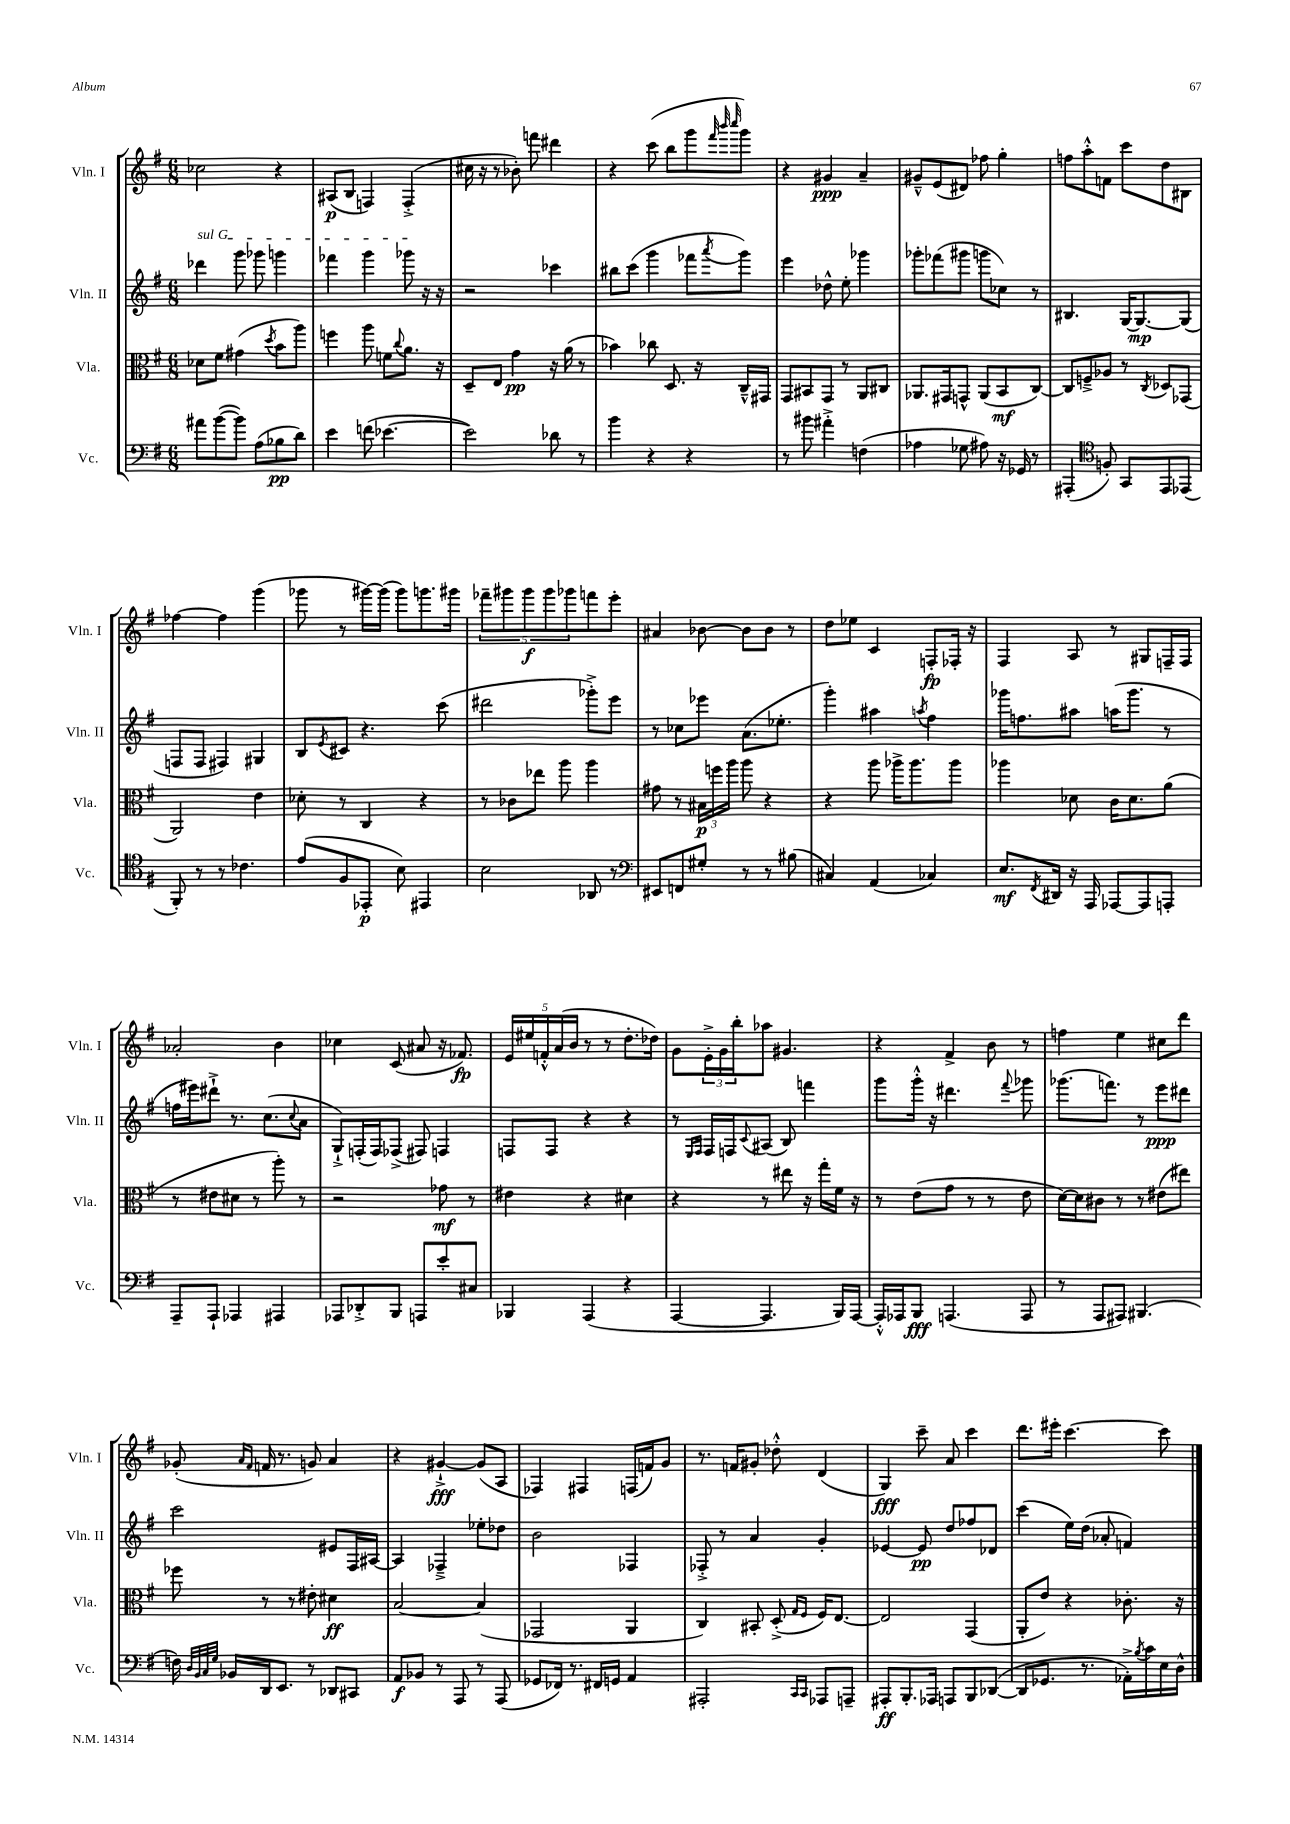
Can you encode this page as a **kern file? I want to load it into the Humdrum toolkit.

**kern	**dynam	**kern	**dynam	**kern	**dynam	**kern	**dynam
*part4	*part4	*part3	*part3	*part2	*part2	*part1	*part1
*staff4	*staff4	*staff3	*staff3	*staff2	*staff2	*staff1	*staff1
*I"Vc.	*	*I"Vla.	*	*I"Vln. II	*	*I"Vln. I	*
*I'Vc.	*	*I'Vla.	*	*I'Vln. II	*	*I'Vln. I	*
*clefF4	*	*clefC3	*	*clefG2	*	*clefG2	*
*k[f#]	*	*k[f#]	*	*k[f#]	*	*k[f#]	*
*M6/8	*	*M6/8	*	*M6/8	*	*M6/8	*
=51	=51	=51	=51	=51	=51	=51	=51
!	!	!	!	!LO:TX:a:i:t=sul G	!	!	!
8a#X\L	.	8d-X\L	.	4ddd-X\	.	2cc-X\	.
([8b\	.	8f#\J	.	.	.	.	.
8b\J])	.	(4g#X\	.	8ggg\	.	.	.
(8A\L	.	.	.	8ggg-X\	.	.	.
.	.	8qdd/	.	.	.	.	.
8B-X\	pp	8b\L	.	4gggn\	.	4r	.
8d\J)	.	8aa\J)	.	.	.	.	.
=52	=52	=52	=52	=52	=52	=52	=52
4e\	.	4ffn\	.	4fff-X\	.	(8A#X/L	p
.	.	.	.	.	.	8B/J	.
(8fn\	.	8aa\	.	4ggg\	.	4Fn/)	.
[4.e-X\	.	8fn\L	.	.	.	.	.
.	.	8qqcc/	.	.	.	.	.
.	.	8.a\J	.	8ggg-X\	.	(4F'^/	.
.	.	.	.	16r	.	.	.
.	.	16r	.	16r	.	.	.
=53	=53	=53	=53	=53	=53	=53	=53
2e-\])	.	8D~/L	.	2r	.	16cc#X\	.
.	.	.	.	.	.	16r	.
.	.	8E/J	.	.	.	8r	.
.	.	4g\	pp	.	.	8b-X'\)	.
.	.	.	.	.	.	8fffn\	.
8d-X\	.	16r	.	4ccc-X\	.	4ddd#X\	.
.	.	(16a\	.	.	.	.	.
8r	.	8r	.	.	.	.	.
=54	=54	=54	=54	=54	=54	=54	=54
4b\	.	4b-X\)	.	8bb#X\L	.	4r	.
.	.	.	.	(8ccc\J	.	.	.
4r	.	8cc-X\	.	4ggg\	.	(8ccc\	.
.	.	8.D/	.	.	.	8bb\L	.
4r	.	.	.	8fff-X\L	.	8ggg\	.
.	.	16r	.	.	.	.	.
.	.	.	.	.	.	32qqfff#/	.
.	.	.	.	.	.	32qqbbb/	.
.	.	.	.	8qaaa/	.	32qqcccc/	.
.	.	16C~^^/LL	.	8ggg\J)	.	8ggg\J)	.
.	.	16GG#X/JJ	.	.	.	.	.
=55	=55	=55	=55	=55	=55	=55	=55
8r	.	8GG/L	.	4eee\	.	4r	.
8b#X\	.	8BB#X/	.	.	.	.	.
4a#X'^\	.	8GG/J	.	8dd-X^^\	.	4g#X/	ppp
.	.	8r	.	8ee'\	.	.	.
(4Fn\	.	8AA/L	.	4ggg-X\	.	4a~/	.
.	.	8C#X/J	.	.	.	.	.
=56	=56	=56	=56	=56	=56	=56	=56
4A-X\	.	8.AA-X/L	.	8ggg-X'\L	.	8g#X~^^/L	.
.	.	.	.	(8fff-X\	.	(8e/	.
.	.	16GG#X/k	.	.	.	.	.
8G-X\	.	8GGn^^/J	.	8ggg#X\J	.	8d#X/J)	.
8A#X\)	.	(8AA-/L	.	8gggn\L	.	8ff-X\	.
16r	.	8BB/	mf	8cc-X\J)	.	4gg'\	.
16GG-X/	.	.	.	.	.	.	.
8r	.	[8C/J)	.	8r	.	.	.
=57	=57	=57	=57	=57	=57	=57	=57
(4AAA#X'/	.	8C/L]	.	4.B#X/	.	8ffn\L	.
.	.	8Fn~^/	.	.	.	8aa'^^\	.
*clefC4	*	*	*	*	*	*	*
8Fn'/)	.	8A-X/J	.	.	.	8fn\J	.
8GG/L	.	8r	.	[16G/KL	.	8ccc\L	.
.	.	.	.	8.G/_	mp	.	.
.	.	8qC/	.	.	.	.	.
8EE/	.	8D-X/L	.	.	.	8dd\	.
(8EE-X/J	.	(8GG-X/J	.	(8G/J]	.	8B#X\J	.
!!LO:LB:g=z
=58	=58	=58	=58	=58	=58	=58	=58
8FF#'/)	.	2AA/)	.	8Fn/L	.	[4ff-X\	.
8r	.	.	.	8F/J	.	.	.
8r	.	.	.	4F#X/)	.	4ff-\]	.
4.c-X\	.	.	.	.	.	.	.
.	.	4e\	.	4G#X/	.	(4ggg\	.
=59	=59	=59	=59	=59	=59	=59	=59
(8e/L	.	8d-X'\	.	8B/L	.	8ggg-X\	.
.	.	.	.	8qe/	.	.	.
8F#/	.	8r	.	8c#X/J	.	8r	.
8EE-X'/J	p	4C/	.	4.r	.	[16ggg#X\LL)	.
.	.	.	.	.	.	(16ggg#\JJ]	.
8B\)	.	.	.	.	.	8ggg#\L)	.
4EE#X/	.	4r	.	.	.	8.gggn\	.
.	.	.	.	(8ccc\	.	.	.
.	.	.	.	.	.	16ggg#X\Jk	.
=60	=60	=60	=60	=60	=60	=60	=60
2B\	.	8r	.	2ddd#X\	.	10fff-X~\L	.
.	.	.	.	.	.	10ggg#X\	.
.	.	8c-X\L	.	.	.	.	.
.	.	.	.	.	.	10ggg#\	f
.	.	8ee-X\J	.	.	.	.	.
.	.	.	.	.	.	10ggg#\	.
.	.	8aa\	.	.	.	.	.
.	.	.	.	.	.	10ggg-X\	.
8AA-X/	.	4aa\	.	8ggg-X'^\L)	.	8fffn\	.
8r	.	.	.	8eee\J	.	8eee'\J	.
=61	=61	=61	=61	=61	=61	=61	=61
*clefF4	*	*	*	*	*	*	*
8EE#X/L	.	8g#X\	.	8r	.	4a#X/	.
8FFn/	.	8r	.	8cc-X\L	.	.	.
8G#X'/J	.	24B#X\LL	p	8eee-X\J	.	[8b-X\	.
.	.	24ffn\	.	.	.	.	.
.	.	24aa\JJ	.	.	.	.	.
8r	.	8aa\	.	(8.a\L	.	8b-\L]	.
8r	.	4r	.	.	.	8b-\J	.
.	.	.	.	8.ee-X'\J	.	.	.
(8B#X\	.	.	.	.	.	8r	.
=62	=62	=62	=62	=62	=62	=62	=62
4C#X/)	.	4r	.	4ggg'\)	.	8dd\L	.
.	.	.	.	.	.	8ee-X\J	.
(4AA/	.	8aa\	.	4aa#X\	.	4c/	.
.	.	16aa-X^\KL	.	.	.	.	.
.	.	8.aa-\	.	.	.	.	.
.	.	.	.	8qaan/	.	.	.
4C-X/)	.	.	.	4ff#\	.	8Fn'/L	fp
.	.	8aa-\J	.	.	.	16F-X'/Jk	.
.	.	.	.	.	.	16r	.
=63	=63	=63	=63	=63	=63	=63	=63
8.E/L	mf	4aa-X\	.	16ggg-X\KL	.	4F#/	.
.	.	.	.	8.ffn\	.	.	.
8qFF#/	.	.	.	.	.	.	.
16DD#X/Jk	.	.	.	.	.	.	.
16r	.	8d-X\	.	8aa#X\J	.	8A/	.
16AAA/	.	.	.	.	.	.	.
[8AAA-X/L	.	16c\KL	.	(16aan\KL	.	8r	.
.	.	8.d-\	.	8.ggg-\J	.	.	.
8AAA-/]	.	.	.	.	.	8G#X/L	.
8AAAn'/J	.	(8a\J	.	8r	.	16Fn~/L	.
.	.	.	.	.	.	16F/JJ	.
!!LO:LB:g=z
=64	=64	=64	=64	=64	=64	=64	=64
8AAA~/L	.	8r	.	16ffn\LL	.	2a-X'/	.
.	.	.	.	16eee#X\J)	.	.	.
8AAA`/J	.	8e#X\L	.	8ddd#X`^\J	.	.	.
4AAA-X/	.	8d#X\J	.	8.r	.	.	.
.	.	8r	.	.	.	.	.
.	.	.	.	(8.cc\L	.	.	.
4AAA#X/	.	8aa'\)	.	.	.	4b\	.
.	.	.	.	8qqcc/	.	.	.
.	.	8r	.	8a\J	.	.	.
=65	=65	=65	=65	=65	=65	=65	=65
8AAA-X/L	.	2r	.	8G`^/L)	.	4cc-X\	.
8DD-X'^/	.	.	.	(16Fn'/L	.	.	.
.	.	.	.	16F/J)	.	.	.
8BBB/J	.	.	.	(8F-X^/J	.	(8c/	.
8AAAn/L	.	.	.	8F#X/)	.	8a#X/	.
8e'/	.	8g-X\	mf	4Fn/	.	16r	.
.	.	.	.	.	.	8.f-X/)	fp
8C#X/J	.	8r	.	.	.	.	.
=66	=66	=66	=66	=66	=66	=66	=66
4BBB-X/	.	4e#X\	.	8Fn/L	.	20e/LL	.
.	.	.	.	.	.	20ee#X/	.
.	.	.	.	.	.	20fn'^^/	.
.	.	.	.	8F/J	.	.	.
.	.	.	.	.	.	(20a/	.
.	.	.	.	.	.	20b/JJ	.
(4AAA/	.	4r	.	4r	.	8r	.
.	.	.	.	.	.	8r	.
4r	.	4d#X\	.	4r	.	8.dd'\L	.
.	.	.	.	.	.	16dd-X\Jk)	.
=67	=67	=67	=67	=67	=67	=67	=67
[4AAA/	.	4r	.	8r	.	8g\L	.
.	.	.	.	16qqE/LL	.	.	.
.	.	.	.	16qqF#/JJ	.	.	.
.	.	.	.	16F#/LL	.	24e'^\L	.
.	.	.	.	.	.	24g\	.
.	.	.	.	16Fn/J	.	.	.
.	.	.	.	.	.	24bb'\J	.
.	.	.	.	8qqc/	.	.	.
4.AAA/]	.	8r	.	(8A#X/J	.	8aa-X\J	.
.	.	8ee#X\	.	8B/)	.	4.g#X/	.
.	.	16r	.	4fffn\	.	.	.
.	.	16gg'\LL	.	.	.	.	.
16BBB/LL)	.	16f#\JJ	.	.	.	.	.
[16AAA/JJ	.	16r	.	.	.	.	.
=68	=68	=68	=68	=68	=68	=68	=68
16AAA'^^/LL]	.	8r	.	8ggg\L	.	4r	.
16AAA-X/J	.	.	.	.	.	.	.
8BBB/J	fff	(8e\L	.	16ggg'^^\Jk	.	.	.
.	.	.	.	16r	.	.	.
(4.AAAn/	.	8g\J	.	4.ddd#X\	.	4f#^/	.
.	.	8r	.	.	.	.	.
.	.	8r	.	.	.	8b\	.
.	.	.	.	8qqfff#/	.	.	.
8AAA/	.	8e\	.	8ggg-X\	.	8r	.
=69	=69	=69	=69	=69	=69	=69	=69
8r	.	[16d\LL)	.	(8.ggg-X\L	.	4ffn\	.
.	.	16d\J]	.	.	.	.	.
8AAA/L	.	8c#X\J	.	.	.	.	.
.	.	.	.	8.fffn\J)	.	.	.
8AAA#X/J)	.	8r	.	.	.	4ee\	.
(4.BBB#X/	.	8r	.	8r	.	.	.
.	.	(8e#X\L	.	8eee\L	ppp	8cc#X\L	.
.	.	8ee#X\J)	.	8ddd#X\J	.	8ddd\J	.
!!LO:LB:g=z
=70	=70	=70	=70	=70	=70	=70	=70
16Fn\)	.	8ff-X\	.	2ccc\	.	(8g-X'/	.
32qqD/LLL	.	.	.	.	.	.	.
32qqBB/	.	.	.	.	.	.	.
32qqC/	.	.	.	.	.	.	.
32qqG/JJJ	.	.	.	.	.	.	.
16BB-X/LL	.	.	.	.	.	.	.
.	.	.	.	.	.	16qqa/LL	.
.	.	.	.	.	.	16qqf#/JJ	.
16DD/J	.	8r	.	.	.	16fn/	.
8.EE/J	.	.	.	.	.	8.r	.
.	.	8r	.	.	.	.	.
8r	.	8e#X'\	.	.	.	8gn/)	.
8DD-X/L	.	4d#X\	ff	8e#X/L	.	4a/	.
8CC#X/J	.	.	.	16F#/L	.	.	.
.	.	.	.	[16A#X/JJ	.	.	.
=71	=71	=71	=71	=71	=71	=71	=71
8AA/L	f	[2B/	.	4A#/]	.	4r	.
8BB-X/J	.	.	.	.	.	.	.
8r	.	.	.	4F-X~^/	.	[4g#X`^/	fff
8AAA/	.	.	.	.	.	.	.
8r	.	(4B/]	.	8ee-X'\L	.	(8g#/L]	.
(8AAA/	.	.	.	8dd-X\J	.	8A/J	.
=72	=72	=72	=72	=72	=72	=72	=72
8GG-X/L	.	2GG-X/	.	2b\	.	4F-X/)	.
16FF-X/Jk)	.	.	.	.	.	.	.
8.r	.	.	.	.	.	.	.
.	.	.	.	.	.	4F#X/	.
16FF#X/LL	.	.	.	.	.	.	.
16GGn/JJ	.	.	.	.	.	.	.
4AA/	.	4AA/	.	4F-X/	.	(16Fn/LL	.
.	.	.	.	.	.	16fn/J)	.
.	.	.	.	.	.	8g/J	.
=73	=73	=73	=73	=73	=73	=73	=73
2AAA#X'/	.	4C/)	.	8F-X'^/	.	8.r	.
.	.	.	.	8r	.	.	.
.	.	.	.	.	.	16fn/KL	.
.	.	8BB#X'/	.	4a/	.	8g#X'/J	.
.	.	(8D'^/	.	.	.	8dd-X'^^\	.
16qqCC/LL	.	16qqG/LL	.	.	.	.	.
16qqCC/JJ	.	16qqF#/JJ	.	.	.	.	.
8AAA-X/L	.	16F#/KL)	.	4g'/	.	(4d/	.
.	.	[8.E/J	.	.	.	.	.
8AAAn~/J	.	.	.	.	.	.	.
=74	=74	=74	=74	=74	=74	=74	=74
8AAA#X'/L	ff	2E/]	.	[4e-X/	.	4G/)	fff
8.BBB'/	.	.	.	.	.	.	.
.	.	.	.	8e-/]	pp	8ccc~\	.
16AAA-X/Jk	.	.	.	.	.	.	.
8AAAn/L	.	.	.	8dd/L	.	8a/	.
8BBB/	.	(4GG/	.	8ff-X/	.	4ccc\	.
([8DD-X/J	.	.	.	8d-X/J	.	.	.
=75	=75	=75	=75	=75	=75	=75	=75
8DD-/L]	.	8AA'/L	.	(4ccc\	.	8.ddd\L	.
8.GG-X/J	.	8e/J)	.	.	.	.	.
.	.	.	.	.	.	16eee#X'\Jk	.
.	.	4r	.	16ee\LL)	.	[4.ccc\	.
8.r	.	.	.	(16dd\JJ	.	.	.
.	.	.	.	8a-X'/	.	.	.
16AA-X'^\LL)	.	8.c-X'\	.	4fn/)	.	.	.
8qB/	.	.	.	.	.	.	.
16c\	.	.	.	.	.	.	.
16E\	.	.	.	.	.	8ccc\]	.
16D^^\JJ	.	16r	.	.	.	.	.
==	==	==	==	==	==	==	==
*-	*-	*-	*-	*-	*-	*-	*-
